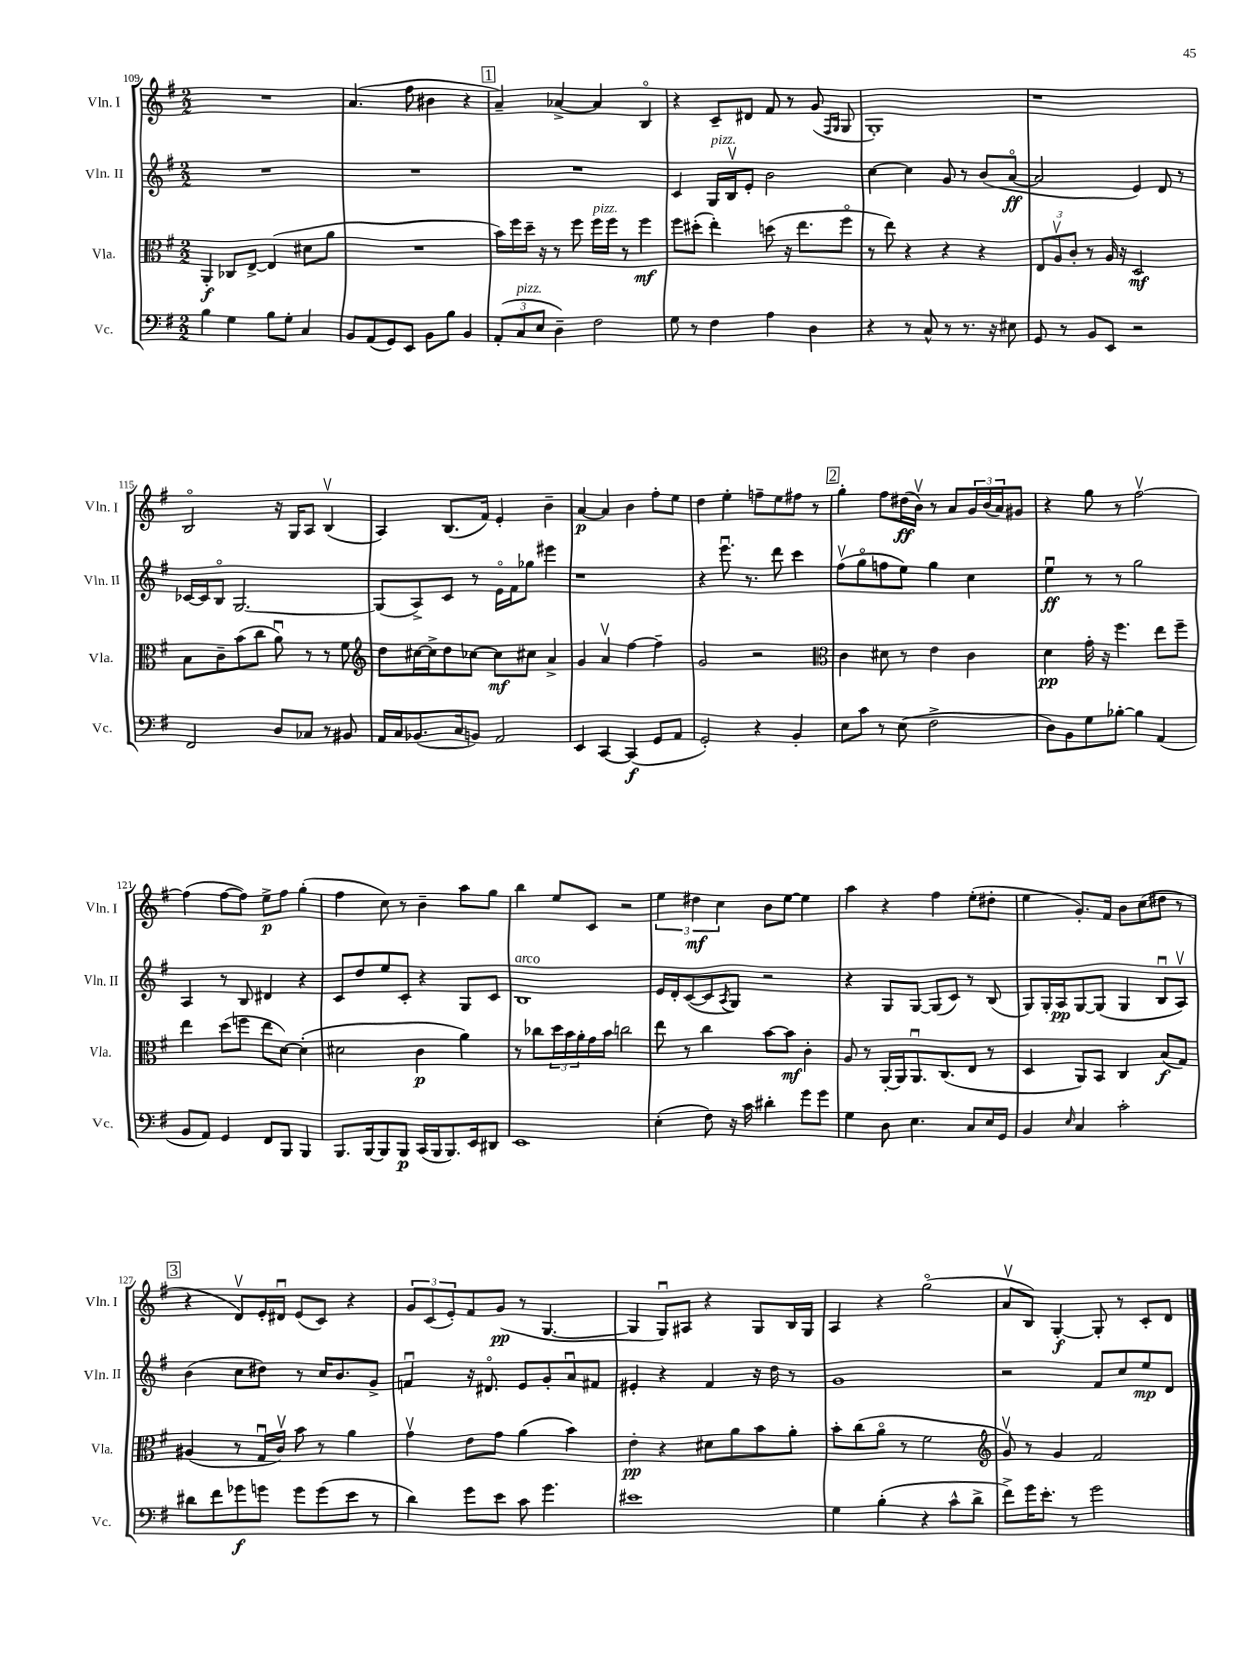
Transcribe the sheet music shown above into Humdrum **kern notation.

**kern	**kern	**kern	**kern
*staff4	*staff3	*staff2	*staff1
*clefF4	*clefC3	*clefG2	*clefG2
*k[f#]	*k[f#]	*k[f#]	*k[f#]
*M2/2	*M2/2	*M2/2	*M2/2
4B	4AA'	1r	1r
4G	8C-	.	.
.	[8E^	.	.
8B	(4E]	.	.
8G'	.	.	.
4C	8d#	.	.
.	8a	.	.
=	=	=	=
8BB	1r	1r	(4.a
(8AA	.	.	.
8GG)	.	.	.
8EE	.	.	8ff#
8BB	.	.	4b#
8B	.	.	.
4BB	.	.	4r
=	=	=	=
(12AA'	16b)	1r	4a~)
.	16ff#	.	.
12C	.	.	.
.	16dd~	.	.
12E	.	.	.
.	16r	.	.
4D~)	8r	.	[4a-^
.	8ff#	.	.
2F#	16ff#	.	4a-]
.	16ff#	.	.
.	8r	.	.
.	4ff#	.	4Bo
=	=	=	=
8G	8ff#	4c	4r
8r	(8dd#'	.	.
4F#	4ee')	16G	8c~
.	.	16Bv	.
.	.	8e'	8d#
4A	(8dd	2b	8f#
.	16r	.	8r
.	8.ee	.	.
4D	.	.	(8g
.	.	.	16qqF#
.	.	.	16qqG
.	8ff#o	.	8G
=	=	=	=
4r	8r	[4cc	1G')
.	8ee)	.	.
8r	4r	4cc]	.
8C^^	.	.	.
8r	4r	8g	.
8.r	.	8r	.
.	4r	(8b	.
16r	.	.	.
8E#	.	[8ao	.
=	=	=	=
8GG	12E	2a]	1r
.	12Av	.	.
8r	.	.	.
.	12c'	.	.
8BB	8r	.	.
8EE	16A	.	.
.	16r	.	.
2r	2D	4e)	.
.	.	8d	.
.	.	8r	.
=	=	=	=
2FF#	8B	[16c-	2Bo
.	.	16c-]	.
.	8c~	8Bo	.
.	(8b	[2.G	.
.	8cc	.	.
8D	8au)	.	16r
.	.	.	16G
8C-	8r	.	8A
8r	8r	.	(4Bv
8BB#	8f#	.	.
=	=	=	=
*	*clefG2	*	*
16AA	8dd	(8G]	4A)
16C	.	.	.
(8.BB-	[16cc#	8A^)	.
.	16cc#^]	.	.
.	8dd	8c	(8.B
16C	.	.	.
8BB)	[8cc-	8r	.
.	.	.	16f#)
2AA	8cc-]	16eo	4e'
.	.	16f#	.
.	8cc#	8gg-	.
.	4a^	4eee#	4b~
=	=	=	=
4EE	4g	1r	[4a
[4CC	4av	.	4a]
(4CC]	[4ff#	.	4b
8GG	4ff#~]	.	8ff#'
8AA	.	.	8ee
=	=	=	=
2GG')	2g	4r	4dd
.	.	8.eeeu	4ee'
.	.	8.r	.
4r	2r	.	8ff~
.	.	8ddd	8ee
4BB'	.	4ccc	8ff#
.	.	.	8r
=	=	=	=
*	*clefC3	*	*
8E	4c	(8ff#v	4gg'
8c	.	8ggo	.
8r	8d#	8ff	8ff#
(8E	8r	8ee)	(16dd#
.	.	.	16bv)
2F#^	4e	4gg	8r
.	.	.	8a
.	4c	4cc	24g
.	.	.	(24b
.	.	.	24a)
.	.	.	8g#
=	=	=	=
8D)	4d	4eeu	4r
8BB	.	.	.
8G	16g'	8r	8gg
.	16r	.	.
[8B-'	4.ff#	8r	8r
4B-]	.	2gg	[2ff#v
(4AA	8ee	.	.
.	8ff#~	.	.
=	=	=	=
8BB	4ee	4A	(4ff#]
8AA)	.	.	.
4GG	(8dd	8r	[8ff#
.	8ff	8B	8ff#])
8FF#	8ee	4d#	8ee^
8BBB	[8d)	.	8ff#
4BBB	(4d']	4r	(4gg'
=	=	=	=
8.BBB	2d#	8c	4ff#
.	.	8dd	.
[16BBB	.	.	.
8BBB]	.	8ee	8cc)
8BBB	.	8c'	8r
(16CC	4c	4r	4b~
16BBB	.	.	.
8.BBB)	.	.	.
.	4a)	8G	8aa
16EE	.	.	.
8DD#	.	8c	8gg
=	=	=	=
1EE	8r	1B	4bb
.	8cc-	.	.
.	24dd	.	8ee
.	24b	.	.
.	24a'	.	.
.	16g	.	8c
.	16b	.	.
.	2cc	.	2r
=	=	=	=
(4E'	8ee	16e	6ee
.	.	16d'	.
.	8r	([8c	.
.	.	.	6dd#
8F#)	4cc	8c]	.
.	.	.	6cc
.	.	8qA	.
16r	.	8G)	.
16c	.	.	.
4d#'	[8b	2r	8b
.	8b]	.	[8ee
8g	4c'	.	4ee]
8g	.	.	.
=	=	=	=
4G	8A	4r	4aa
.	8r	.	.
8D	[16AA'	8G	4r
.	16AA]	.	.
4.E	8.AAu	[8G	.
.	.	(8G]	4ff#
.	(8.C	.	.
.	.	8c)	.
8C	8E	8r	(8ee'
16E	8r	(8B	8dd#'
16GG	.	.	.
=	=	=	=
4BB	4D	8G)	4ee
.	.	16G'	.
.	.	16A	.
16qqE	.	.	.
4C	8AA)	[8G	8.g')
.	8BB	(8G]	.
.	.	.	16f#
2c'	4C	4G	8b
.	.	.	(8cc
.	(8B	8Bu	8dd#
.	8G)	8Av)	8r
=	=	=	=
8d#	(4A#	(4b	4r
8f#	.	.	.
8g-	8r	8cc	8dv)
8g	16Gu	8dd#)	16e'
.	16cv)	.	16d#u
8g	8b	8r	(8e
(8g	8r	16cc	8c)
.	.	8.b	.
8e	4a	.	4r
8r	.	8g^	.
=	=	=	=
4d)	4gv	4fu	12g
.	.	.	(12c
.	.	.	12e')
8g	8e	16r	8f#
.	.	8.d#o	.
8e	8g	.	(8g
8c	(4a	8e	8r
4.g	.	8g'	[4.G
.	4b)	8au	.
.	.	8f#	.
=	=	=	=
1e#	4e'	4e#'	4G]
.	4r	4r	8Gu)
.	.	.	8A#
.	8d#	4f#	4r
.	8a	.	.
.	8b	16r	8G
.	.	16dd	.
.	8a'	8r	16B
.	.	.	16G
=	=	=	=
4G	8b'	1g	4A
.	(8cc	.	.
(4B'	8ao	.	4r
.	8r	.	.
4r	2f#	.	(2ggo
8c^^	.	.	.
8d^	.	.	.
=	=	=	=
*	*clefG2	*	*
8f#^)	8gv)	2r	8av
16g	8r	.	8B)
8.e'	.	.	.
.	4g	.	[4G'
8r	.	.	.
2g	2f#	8f#	8G']
.	.	8cc	8r
.	.	8ee	8c'
.	.	8d	8d
==	==	==	==
*-	*-	*-	*-
